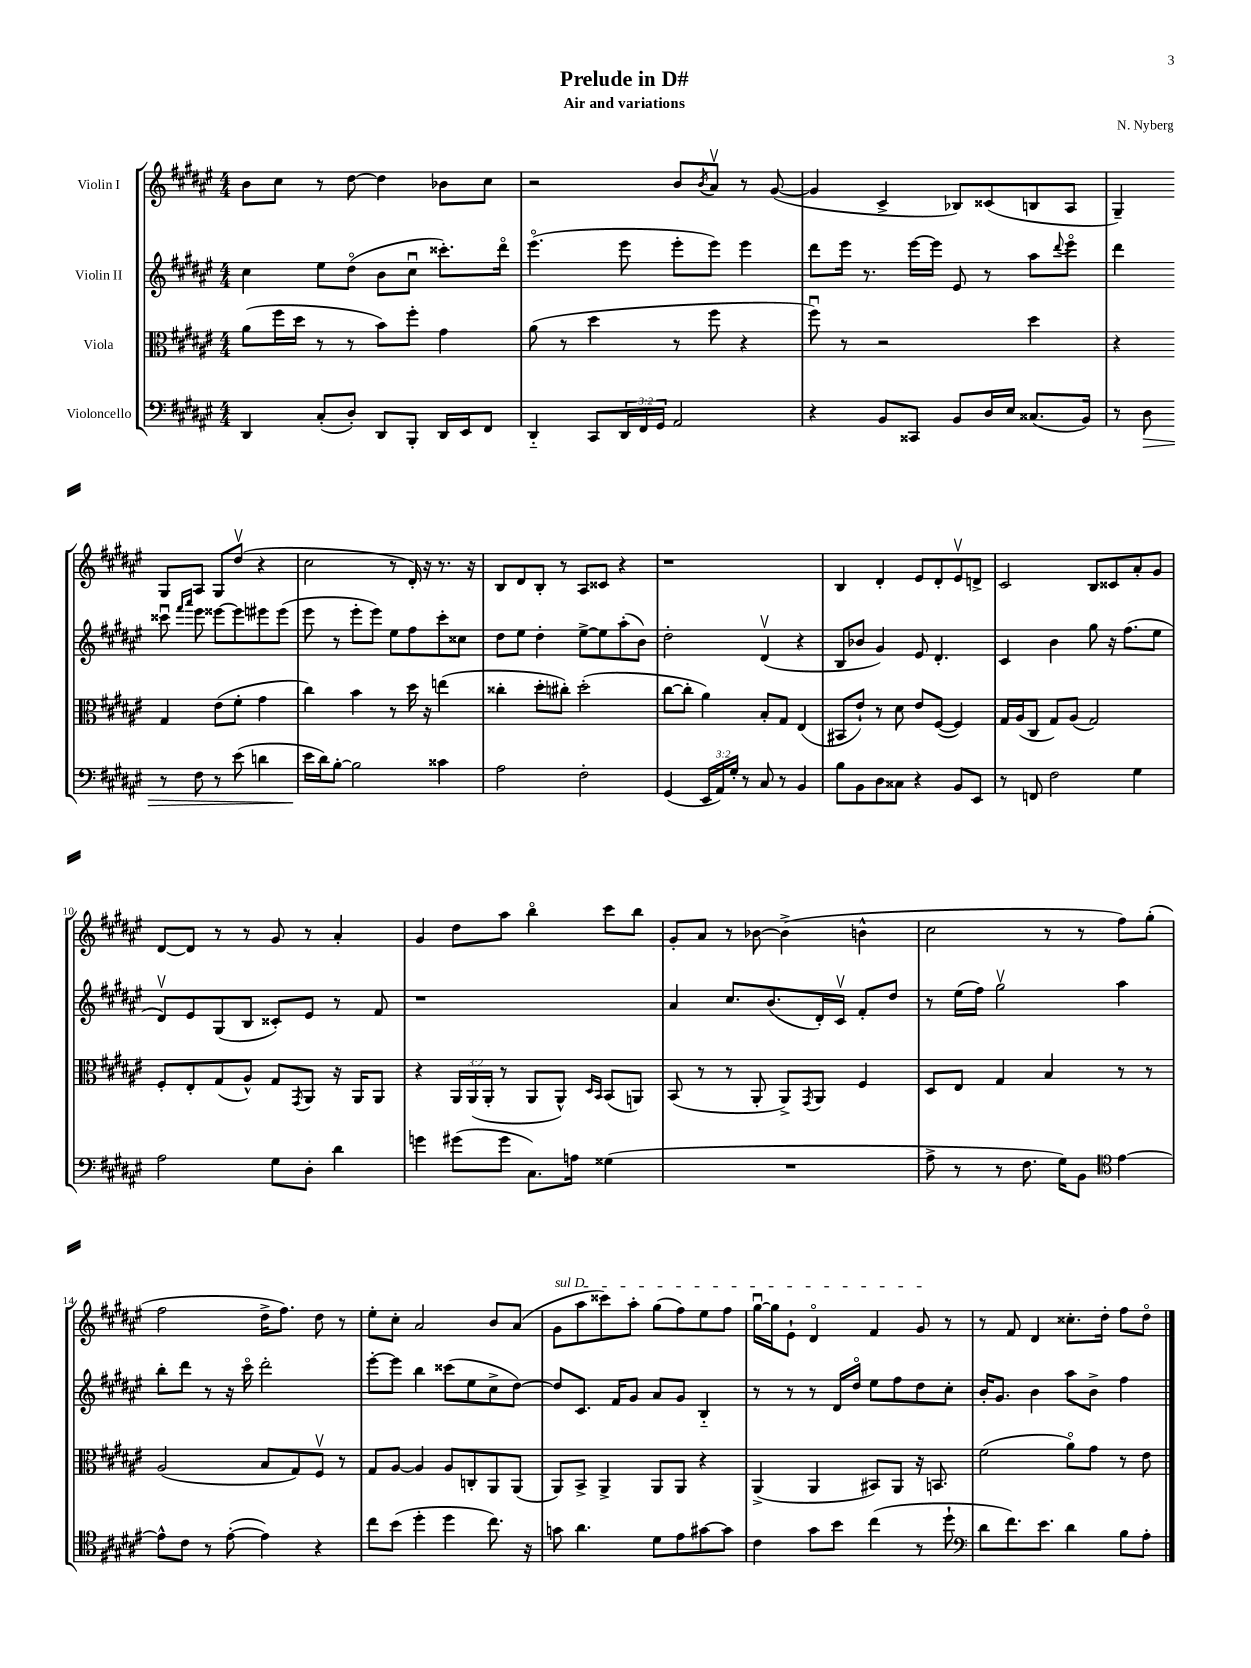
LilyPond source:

\header { title = "Prelude in D#" composer = "N. Nyberg" subtitle = "Air and variations" }
<<
\new StaffGroup <<
\new Staff = "s0" \with { instrumentName = "Violin I" } {
    \clef treble \key fis \major \numericTimeSignature \time 4/4
    b'8 cis''8 r8 dis''8~ dis''4 bes'8 cis''8 |
    r2 b'8 \acciaccatura { b'8 } ais'8\upbow r8 gis'8~( |
    gis'4 cis'4-> bes8) cisis'8( b8 ais8 |
    gis4--) gis8 ais8 gis8 dis''8\upbow( r4 |
    cis''2 r8 dis'16-.) r16 r8. r16 |
    b8 dis'8 b8-. r8 ais8 cisis'8 r4 |
    r1 |
    b4 dis'4-. eis'8 dis'8-. eis'8\upbow d'8-> |
    cis'2 b8 cisis'8 ais'8-. gis'8 |
    dis'8~ dis'8 r8 r8 gis'8 r8 ais'4-. |
    gis'4 dis''8 ais''8 b''4\flageolet cis'''8 b''8 |
    gis'8-. ais'8 r8 bes'8~ bes'4->( b'4-^ |
    cis''2 r8 r8 fis''8) gis''8-.( |
    fis''2 dis''16-> fis''8.) dis''8 r8 |
    eis''8-. cis''8-. ais'2 b'8 ais'8( |
    \once \override TextSpanner.bound-details.left.text = \markup { \italic "sul D" } gis'8\startTextSpan ais''8 cisis'''8) ais''8-. gis''8( fis''8) eis''8 fis''8 |
    gis''16~\downbow gis''16 eis'8-! dis'4\flageolet fis'4 gis'8\stopTextSpan r8 |
    r8 fis'8 dis'4 cisis''8.-. dis''16-. fis''8 dis''8\flageolet \bar "|." |
}
\new Staff = "s1" \with { instrumentName = "Violin II" } {
    \clef treble \key fis \major \numericTimeSignature \time 4/4
    cis''4 eis''8 dis''8\flageolet( b'8 cis''8\downbow cisis'''8.-.) dis'''16\flageolet |
    eis'''4.\flageolet( eis'''8 eis'''8-. eis'''8) eis'''4 |
    dis'''8 eis'''16 r8. eis'''16~ eis'''16 eis'8 r8 ais''8 \appoggiatura { dis'''8 } eis'''8\flageolet |
    dis'''4 cisis'''8\downbow \grace { fis'''16 ais'''16 } eis'''8 eisis'''8~ eisis'''8 eis'''8 eis'''8( |
    eis'''8 r8 eis'''8-. eis'''8) eis''8 fis''8 cis'''8-. cisis''8 |
    dis''8 eis''8 dis''4-. eis''8~-> eis''8 ais''8-.( b'8) |
    dis''2-. dis'4\upbow( r4 |
    b8 bes'8 gis'4) eis'8 dis'4.-. |
    cis'4 b'4 gis''8 r16 fis''8.( eis''8 |
    dis'8\upbow) eis'8 gis8( b8 cisis'8-.) eis'8 r8 fis'8 |
    r1 |
    ais'4 cis''8. b'8.( dis'16-.) cis'16\upbow fis'8-. dis''8 |
    r8 eis''16( fis''16) gis''2\upbow ais''4 |
    b''8-. dis'''8 r8 r16 cis'''16\flageolet dis'''2-. |
    eis'''8~-. eis'''8 b''4 cisis'''8( eis''8 cis''8-> dis''8~) |
    dis''8 cis'8. fis'16 gis'8 ais'8 gis'8 b4-_ |
    r8 r8 r8 dis'16 dis''16\flageolet eis''8 fis''8 dis''8 cis''8-. |
    b'16-. gis'8. b'4 ais''8 b'8-> fis''4 \bar "|." |
}
\new Staff = "s2" \with { instrumentName = "Viola" } {
    \clef alto \key fis \major \numericTimeSignature \time 4/4 \override Staff.TupletNumber.text = #tuplet-number::calc-fraction-text
    ais'8( fis''16 dis''16 r8 r8 b'8) fis''8-. gis'4 |
    ais'8( r8 dis''4 r8 fis''8 r4 |
    fis''8\downbow) r8 r2 dis''4 |
    r4 gis4 eis'8( fis'8-. gis'4 |
    cis''4) b'4 r8 dis''16 r16 e''4( |
    cisis''4-. dis''8-. cis''8-.) dis''2-.( |
    cis''8~ cis''8-. ais'4) b8-. gis8 eis4( |
    bis,8 eis'8-!) r8 dis'8 eis'8 fis8~( fis4) |
    gis16 ais16( cis8 gis8) ais8( gis2) |
    fis8-. eis8-. gis8( ais8-^) gis8 \acciaccatura { gis,8 } ais,8 r16 ais,16 ais,8 |
    r4 \tuplet 3/2 { ais,16 ais,16( ais,16-. } r8 ais,8 ais,8-^) \grace { dis16 b,16 } b,8( a,8) |
    b,8( r8 r8 ais,8-. ais,8->) \acciaccatura { gis,8 } ais,8 fis4 |
    dis8 eis8 gis4 b4 r8 r8 |
    ais2( b8 gis8) fis8\upbow r8 |
    gis8 ais8~ ais4 ais8 c8-. ais,8 ais,8( |
    ais,8) b,8-> ais,4-> ais,8 ais,8 r4 |
    ais,4->( ais,4 bis,8) ais,8 r16 b,8. |
    fis'2( ais'8\flageolet) gis'8 r8 eis'8 \bar "|." |
}
\new Staff = "s3" \with { instrumentName = "Violoncello" } {
    \clef bass \key fis \major \numericTimeSignature \time 4/4 \override Staff.TupletNumber.text = #tuplet-number::calc-fraction-text
    dis,4 cis8-.( dis8-.) dis,8 b,,8-. dis,16 eis,16 fis,8 |
    dis,4-_ cis,8 \tuplet 3/2 { dis,16 fis,16 gis,16 } ais,2 |
    r4 b,8 cisis,8 b,8 dis16 eis16 cisis8.( b,16) |
    r8 dis8\> r8 fis8 r8 eis'8( d'4 |
    eis'16\! dis'16) b8~-. b2 cisis'4 |
    ais2 fis2-. |
    gis,4( \tuplet 3/2 { eis,16 ais,16) gis16-. } r8 cis8 r8 b,4 |
    b8 b,8 dis8 cisis8 r4 b,8 eis,8 |
    r8 f,8 fis2 gis4 |
    ais2 gis8 dis8-. dis'4 |
    g'4 gis'8( gis'8 cis8.) a16 gisis4( |
    R1 |
    ais8-> r8 r8 fis8. gis16) b,8 \clef tenor eis'4~ |
    eis'8-^ cis'8 r8 eis'8~-.( eis'4) r4 |
    cis''8 b'8( dis''4-. dis''4 cis''8.) r16 |
    g'8 ais'4. dis'8 eis'8 gis'8~ gis'8 |
    cis'4 gis'8 b'8 cis''4( r8 dis''8-! |
    \clef bass dis'8 fis'8.) eis'8. dis'4 b8 ais8-. \bar "|." |
}
>>
>>
